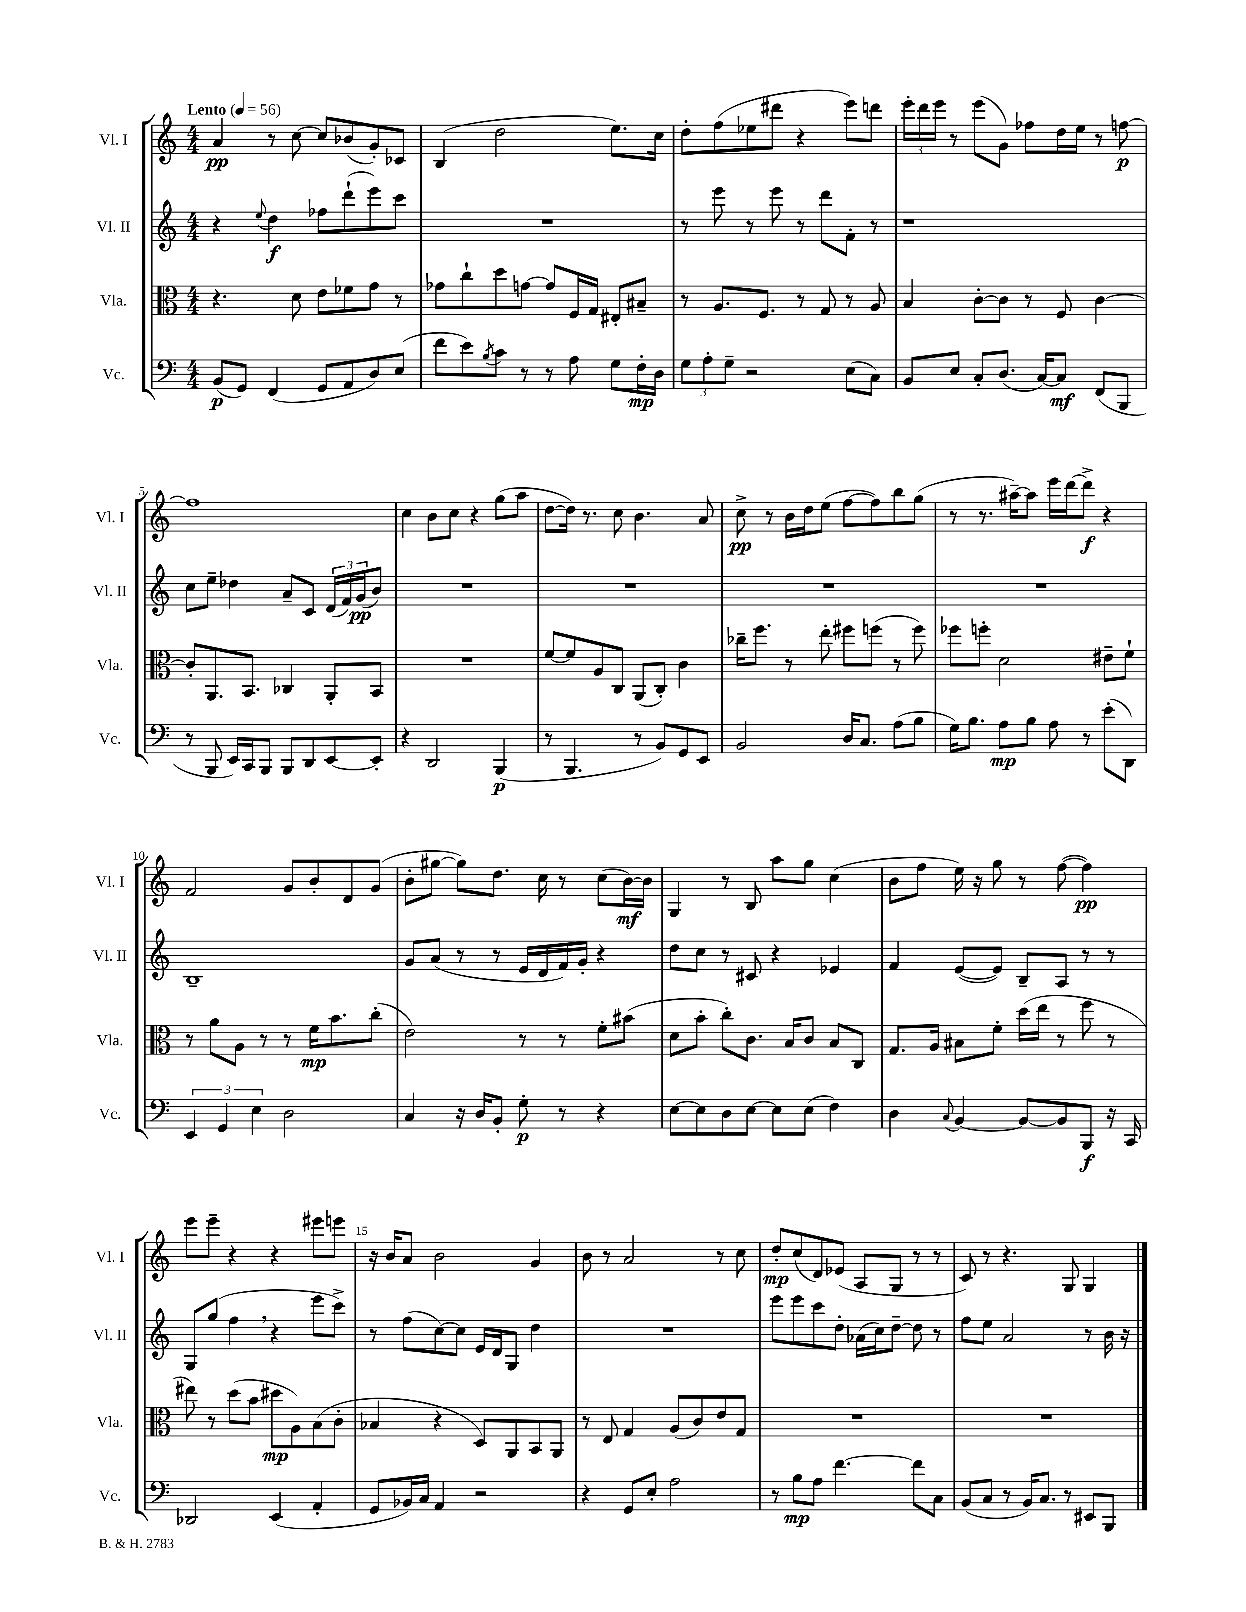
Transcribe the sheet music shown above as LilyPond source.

<<
\new StaffGroup <<
\new Staff = "s0" \with { instrumentName = "Vl. I" shortInstrumentName = "Vl. I" } {
    \clef treble \key c \major \numericTimeSignature \time 4/4 \tempo "Lento" 4 = 56
    a'4\pp r8 c''8~ c''8 bes'8( g'8-.) ces'8 |
    b4( d''2 e''8.) c''16 |
    d''8-. f''8( ees''8 dis'''8 r4 e'''8) d'''8 |
    \tuplet 3/2 { e'''16-. d'''16 e'''16 } r8 e'''8( g'8) fes''8 d''16 e''16 r8 f''8~\p |
    f''1 |
    c''4 b'8 c''8 r4 g''8( a''8 |
    d''8~ d''16) r8. c''8 b'4. a'8 |
    c''8->\pp r8 b'16 d''16 e''8( f''8~ f''8) b''8 g''8( |
    r8 r8. ais''16~--) ais''8 e'''16 d'''16~ d'''8->\f r4 |
    f'2 g'8 b'8-. d'8 g'8( |
    b'8-. gis''8~ gis''8) d''8. c''16 r8 c''8( b'16~\mf) b'16 |
    g4 r8 b8 a''8 g''8 c''4( |
    b'8 f''8 e''16) r16 g''8 r8 f''8~( f''4\pp) |
    e'''8 e'''8-- r4 r4 eis'''8 e'''8 |
    r16 b'16 a'8 b'2 g'4 |
    b'8 r8 a'2 r8 c''8 |
    d''8-.\mp c''8( d'8) ees'8( a8 g8 r8 r8 |
    c'8) r8 r4. g8 g4 \bar "|." |
}
\new Staff = "s1" \with { instrumentName = "Vl. II" shortInstrumentName = "Vl. II" } {
    \clef treble \key c \major \numericTimeSignature \time 4/4
    r4 \appoggiatura { e''8 } d''4\f fes''8 d'''8-!( e'''8) c'''8 |
    R1 |
    r8 e'''8 r8 e'''8 r8 d'''8 f'8-. r8 |
    r1 |
    c''8 e''8-- des''4 a'8-- c'8 \tuplet 3/2 { d'16( f'16) g'16\pp( } b'8) |
    R1 |
    R1 |
    R1 |
    R1 |
    b1-- |
    g'8 a'8( r8 r8 e'16 d'16 f'16) g'16-. r4 |
    d''8 c''8 r8 cis'8 r4 ees'4 |
    f'4 e'8~( e'8) b8-- a8 r8 r8 |
    g8 g''8( f''4 \breathe r4 e'''8 c'''8->) |
    r8 f''8( c''8~) c''8 e'16 d'16 g8 d''4 |
    R1 |
    e'''8 e'''8 c'''8 d''8-. aes'16( c''16) d''8~-- d''8 r8 |
    f''8 e''8 a'2 r8 b'16 r16 \bar "|." |
}
\new Staff = "s2" \with { instrumentName = "Vla." shortInstrumentName = "Vla." } {
    \clef alto \key c \major \numericTimeSignature \time 4/4
    r4. d'8 e'8 fes'8 g'8 r8 |
    ges'8 c''8-! d''8 g'8~ g'8 f16 g16 eis8-. bis8-- |
    r8 a8. f8. r8 g8 r8 a8 |
    b4 c'8~-. c'8 r8 f8 c'4~ |
    c'8-. a,8. b,8. ces4 a,8-. b,8 |
    R1 |
    f'8~ f'8 a8 c8 a,8( c8-.) c'4 |
    ces''16-- f''8. r8 e''8-. fis''8 f''8( r8 f''8) |
    fes''8 f''8-. d'2 eis'8-- f'8-! |
    r8 a'8 a8 r8 r8 f'16\mp b'8. c''8-.( |
    e'2) r8 r8 f'8-. bis'8( |
    d'8 b'8-. c''8-.) c'8. b16 c'8 b8 c8 |
    g8. a16 bis8 f'8-. d''16( e''16 r8 f''8 r8 |
    eis''8) r8 d''8( b'8 dis''8\mp a8) b8( c'8-. |
    bes4 r4 d8) a,8 b,8 a,8 |
    r8 e8 g4 a8( c'8) e'8 g8 |
    R1 |
    R1 \bar "|." |
}
\new Staff = "s3" \with { instrumentName = "Vc." shortInstrumentName = "Vc." } {
    \clef bass \key c \major \numericTimeSignature \time 4/4
    b,8\p( g,8) f,4( g,8 a,8 d8) e8( |
    f'8 e'8) \acciaccatura { b8 } c'8 r8 r8 a8 g8 f16-.\mp d16 |
    \tuplet 3/2 { g8 a8-. g8-- } r2 e8( c8) |
    b,8 e8 c8-. d8.( c16~) c8\mf f,8( b,,8 |
    r8 b,,8 e,16) c,16 b,,8 b,,8 d,8 e,8~ e,8-. |
    r4 d,2 b,,4\p( |
    r8 b,,4. r8 b,8) g,8 e,8 |
    b,2 d16 c8. a8( b8 |
    g16) b8. a8\mp b8 a8 r8 e'8-.( d,8) |
    \tuplet 3/2 { e,4 g,4 e4 } d2 |
    c4 r16 d16 b,8-. g8-.\p r8 r4 |
    e8~ e8 d8 e8~ e8 e8( f4) |
    d4 \appoggiatura { c8 } b,4~ b,8~ b,8 b,,8\f r16 c,16 |
    des,2 e,4( a,4-. |
    g,8 bes,16) c16 a,4 r2 |
    r4 g,8 e8-. a2 |
    r8 b8\mp a8 f'4.~ f'8 c8 |
    b,8( c8 r8 b,16) c8. r8 eis,8 b,,8 \bar "|." |
}
>>
>>
\layout { \context { \Score \override BarNumber.break-visibility = ##(#f #t #t) barNumberVisibility = #(every-nth-bar-number-visible 5) } }
